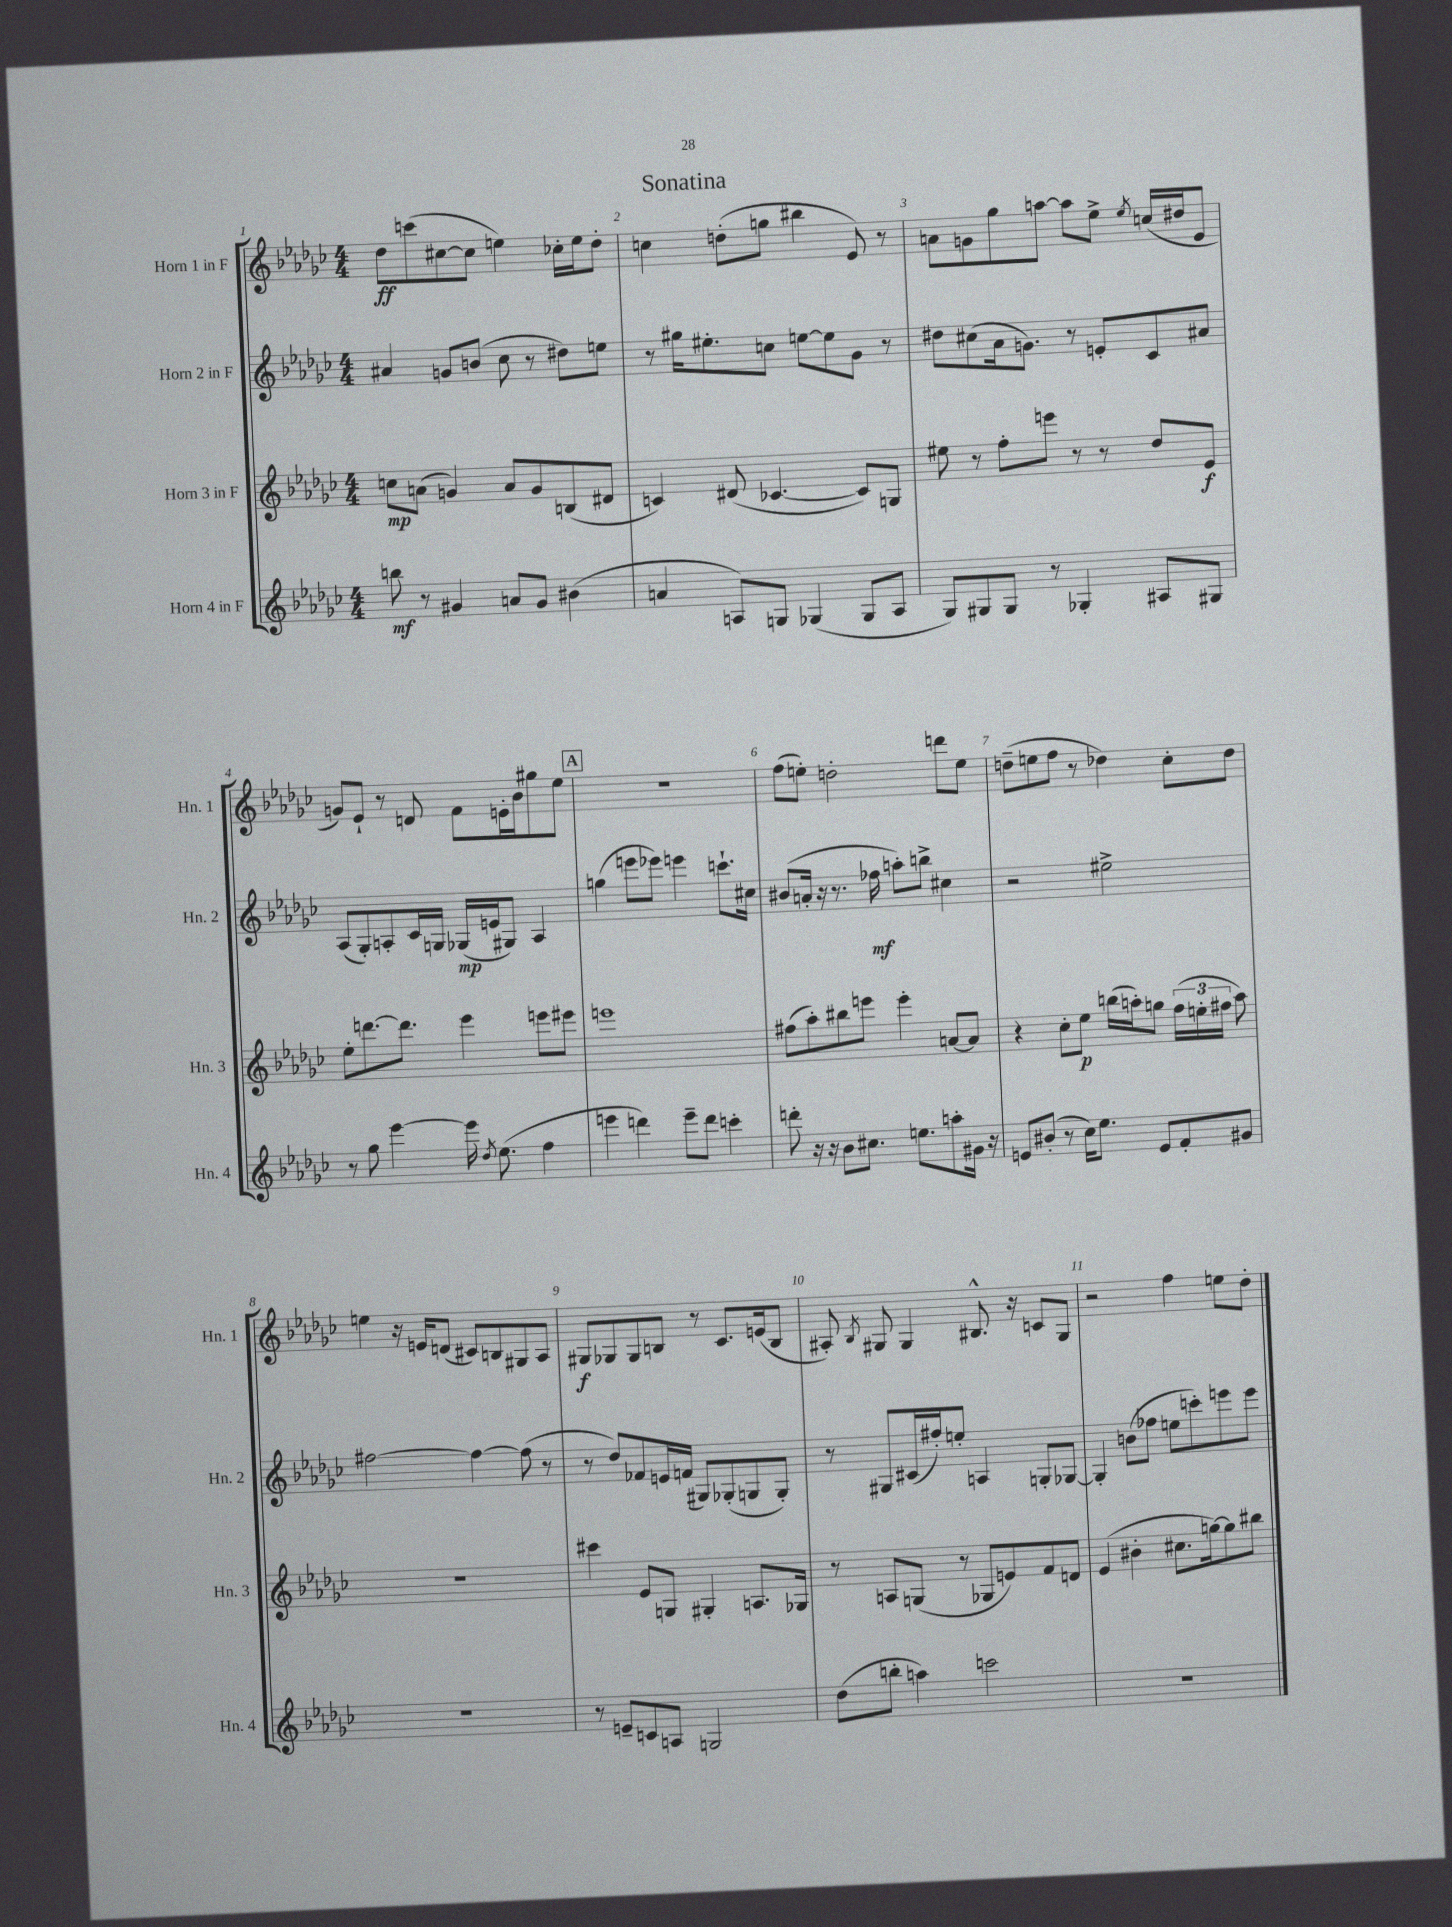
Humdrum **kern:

**kern	**dynam	**kern	**dynam	**kern	**dynam	**kern	**dynam
*part4	*part4	*part3	*part3	*part2	*part2	*part1	*part1
*staff4	*staff4	*staff3	*staff3	*staff2	*staff2	*staff1	*staff1
*I"Horn 4 in F	*	*I"Horn 3 in F	*	*I"Horn 2 in F	*	*I"Horn 1 in F	*
*I'Hn. 4	*	*I'Hn. 3	*	*I'Hn. 2	*	*I'Hn. 1	*
*clefG2	*	*clefG2	*	*clefG2	*	*clefG2	*
*k[b-e-a-d-g-c-]	*	*k[b-e-a-d-g-c-]	*	*k[b-e-a-d-g-c-]	*	*k[b-e-a-d-g-c-]	*
*M4/4	*	*M4/4	*	*M4/4	*	*M4/4	*
=1	=1	=1	=1	=1	=1	=1	=1
8bbn\	mf	8ccn\L	mp	4a#X/	.	8dd-\L	ff
8r	.	(8an\J	.	.	.	(8cccn\	.
4g#X/	.	4gn/)	.	8gn/L	.	[8cc#X\	.
.	.	.	.	(8bn/J	.	8cc#\J]	.
8an/L	.	8a/L	.	8cc-\	.	4een\)	.
8g#/J	.	8g/	.	8r	.	.	.
(4b#X\	.	(8Bn/	.	8dd#X\L)	.	16cc-X'\LL	.
.	.	.	.	.	.	16ee\J	.
.	.	8d#X/J	.	8een\J	.	8dd-'\J	.
=2	=2	=2	=2	=2	=2	=2	=2
4an/	.	4cn/)	.	8r	.	4ccn\	.
.	.	.	.	16gg#X\KL	.	.	.
.	.	.	.	8.ee#X'\	.	.	.
8An/L)	.	(8d#X/	.	.	.	(8ddn'\L	.
8Gn/J	.	[4.c-X/	.	8ccn\J	.	8ggn\J	.
(4G-X/	.	.	.	[8een\L	.	4bb#X\	.
.	.	.	.	8ee\]	.	.	.
8G-/L	.	8c-/L])	.	8g-\J	.	8e-/)	.
8A/J	.	8Gn/J	.	8r	.	8r	.
=3	=3	=3	=3	=3	=3	=3	=3
8G-/L)	.	8ee#X\	.	8dd#X\L	.	8an\L	.
8G#X/	.	8r	.	(8cc#X\	.	8gn\	.
8G#/J	.	8ff'\L	.	16a-\k	.	8gg-\	.
.	.	.	.	8.gn\J)	.	.	.
8r	.	8eeen\J	.	.	.	[8aan\J	.
4G-X'/	.	8r	.	8r	.	8aa\L]	.
.	.	8r	.	8en'/L	.	8ee-^\J	.
.	.	.	.	.	.	8qee-/	.
8A#X/L	.	8dd-/L	.	8c-/	.	(16ccn/LL	.
.	.	.	.	.	.	16dd#X/J	.
8G#X/J	.	8e-/J	f	8a#X/J	.	8e-/J	.
!!LO:LB:g=z
=4	=4	=4	=4	=4	=4	=4	=4
8r	.	8ee-'\L	.	(8A-/L	.	8gn/L)	.
8gg-\	.	[8.dddn\	.	8G-'/)	.	8e-`/J	.
[4eee-\	.	.	.	8An'/	.	8r	.
.	.	8.ddd\J]	.	.	.	.	.
.	.	.	.	16c-/L	.	8dn/	.
.	.	.	.	16Gn/JJ	.	.	.
16eee-\]	.	4eee-\	.	(16G-X/LL	mp	8f\L	.
8qdd-/	.	.	.	.	.	.	.
(8.ee-\	.	.	.	16en/J	.	.	.
.	.	.	.	8G#X/J)	.	16en'\L	.
.	.	.	.	.	.	16b-\J	.
4ff\	.	8eeen\L	.	4A/	.	8gg#X\	.
.	.	8eee#X\J	.	.	.	8ee-\J	.
!!LO:REH:place=s1:t=A
=5	=5	=5	=5	=5	=5	=5	=5
4eeen\	.	1eeen	.	(4ggn\	.	1r	.
4dddn\)	.	.	.	8eeen\L	.	.	.
.	.	.	.	8eee-X\J)	.	.	.
8eee~\L	.	.	.	4eeen\	.	.	.
8ddd\J	.	.	.	.	.	.	.
4cccn'\	.	.	.	8.cccn`\L	.	.	.
.	.	.	.	16cc#X\Jk	.	.	.
=6	=6	=6	=6	=6	=6	=6	=6
8dddn'\	.	(8ff#X\L	.	(8b#X/L	.	(8ff\L	.
16r	.	8aa-'\)	.	16an'/Jk	.	8een'\J)	.
16r	.	.	.	16r	.	.	.
8b-\L	.	8bb#X\	.	8.r	.	2ddn'\	.
8.cc#X\J	.	8eeen\J	.	.	.	.	.
.	.	.	.	16ff-X\	mf	.	.
.	.	4eee'\	.	8aan'\L)	.	.	.
8.een\L	.	.	.	.	.	.	.
.	.	.	.	8bbn^\J	.	.	.
8aan'\	.	[8an/L	.	4cc#X\	.	8dddn\L	.
16g#X\Jk	.	8a/J]	.	.	.	8ee\J	.
16r	.	.	.	.	.	.	.
=7	=7	=7	=7	=7	=7	=7	=7
8en/L	.	4r	.	2r	.	(8ddn~\L	.
(8b#X'/J	.	.	.	.	.	8een\	.
8r	.	8cc-'\L	.	.	.	8ff\J	.
16cc-\KL)	.	8ee-\J	p	.	.	8r	.
8.ee-\J	.	.	.	.	.	.	.
.	.	(16bbn\LL	.	2ee#X^\	.	4dd-X\)	.
.	.	16aan'\J)	.	.	.	.	.
8e/L	.	8ggn\J	.	.	.	.	.
8f'/	.	(24ff\LL	.	.	.	8cc-'\L	.
.	.	24een'\	.	.	.	.	.
.	.	24ff#X\JJ	.	.	.	.	.
8g#X/J	.	8aa\)	.	.	.	8dd-\J	.
!!LO:LB:g=z
=8	=8	=8	=8	=8	=8	=8	=8
1r	.	1r	.	[2ff#X\	.	4een\	.
.	.	.	.	.	.	16r	.
.	.	.	.	.	.	16en/KL	.
.	.	.	.	.	.	(8dn/J	.
.	.	.	.	4ff#\_	.	8c#X/L)	.
.	.	.	.	.	.	8Bn/	.
.	.	.	.	(8ff#\]	.	8G#X/	.
.	.	.	.	8r	.	8A-/J	.
=9	=9	=9	=9	=9	=9	=9	=9
8r	.	4ccc#X\	.	8r	.	8G#X/L	f
8en~/L	.	.	.	8dd-/L)	.	8G-X/	.
8cn/	.	8e-/L	.	8f-X/	.	8G-/	.
8An/J	.	8Gn/J	.	16en/L	.	8Bn/J	.
.	.	.	.	(16fn/JJ	.	.	.
2Gn/	.	4G#X'/	.	8G#X/L)	.	8r	.
.	.	.	.	(8G-X'/	.	8.c-/L	.
.	.	8.An/L	.	8Gn/	.	.	.
.	.	.	.	.	.	(16en/k	.
.	.	.	.	8G'/J)	.	8B/J	.
.	.	16G-X/Jk	.	.	.	.	.
=10	=10	=10	=10	=10	=10	=10	=10
(8dd-\L	.	8r	.	8r	.	8A#X'/)	.
.	.	.	.	.	.	8qB-/	.
8bbn'\J	.	8An/L	.	8G#X/L	.	8G#X/	.
4aan\)	.	(8Gn/J	.	(16c#X/L	.	4G#/	.
.	.	.	.	16ff#X'/J)	.	.	.
.	.	8r	.	8een'/J	.	.	.
2cccn\	.	8G-X/L	.	4An/	.	8.B#X^^/	.
.	.	8en/)	.	.	.	.	.
.	.	.	.	.	.	16r	.
.	.	8f/	.	8Gn'/L	.	8cn/L	.
.	.	8dn/J	.	[8G-X/J	.	8G#/J	.
=11	=11	=11	=11	=11	=11	=11	=11
1r	.	(4e-/	.	4G-'/]	.	2r	.
.	.	4b#X'\	.	(8bn\L	.	.	.
.	.	.	.	8ff-X\J	.	.	.
.	.	8.cc#X\L	.	8een\L	.	4ff\	.
.	.	.	.	8cccn'\)	.	.	.
.	.	[16ggn\k)	.	.	.	.	.
.	.	8gg\]	.	8eeen\	.	8een\L	.
.	.	8bb#X\J	.	8eee\J	.	8dd-'\J	.
==	==	==	==	==	==	==	==
*-	*-	*-	*-	*-	*-	*-	*-
